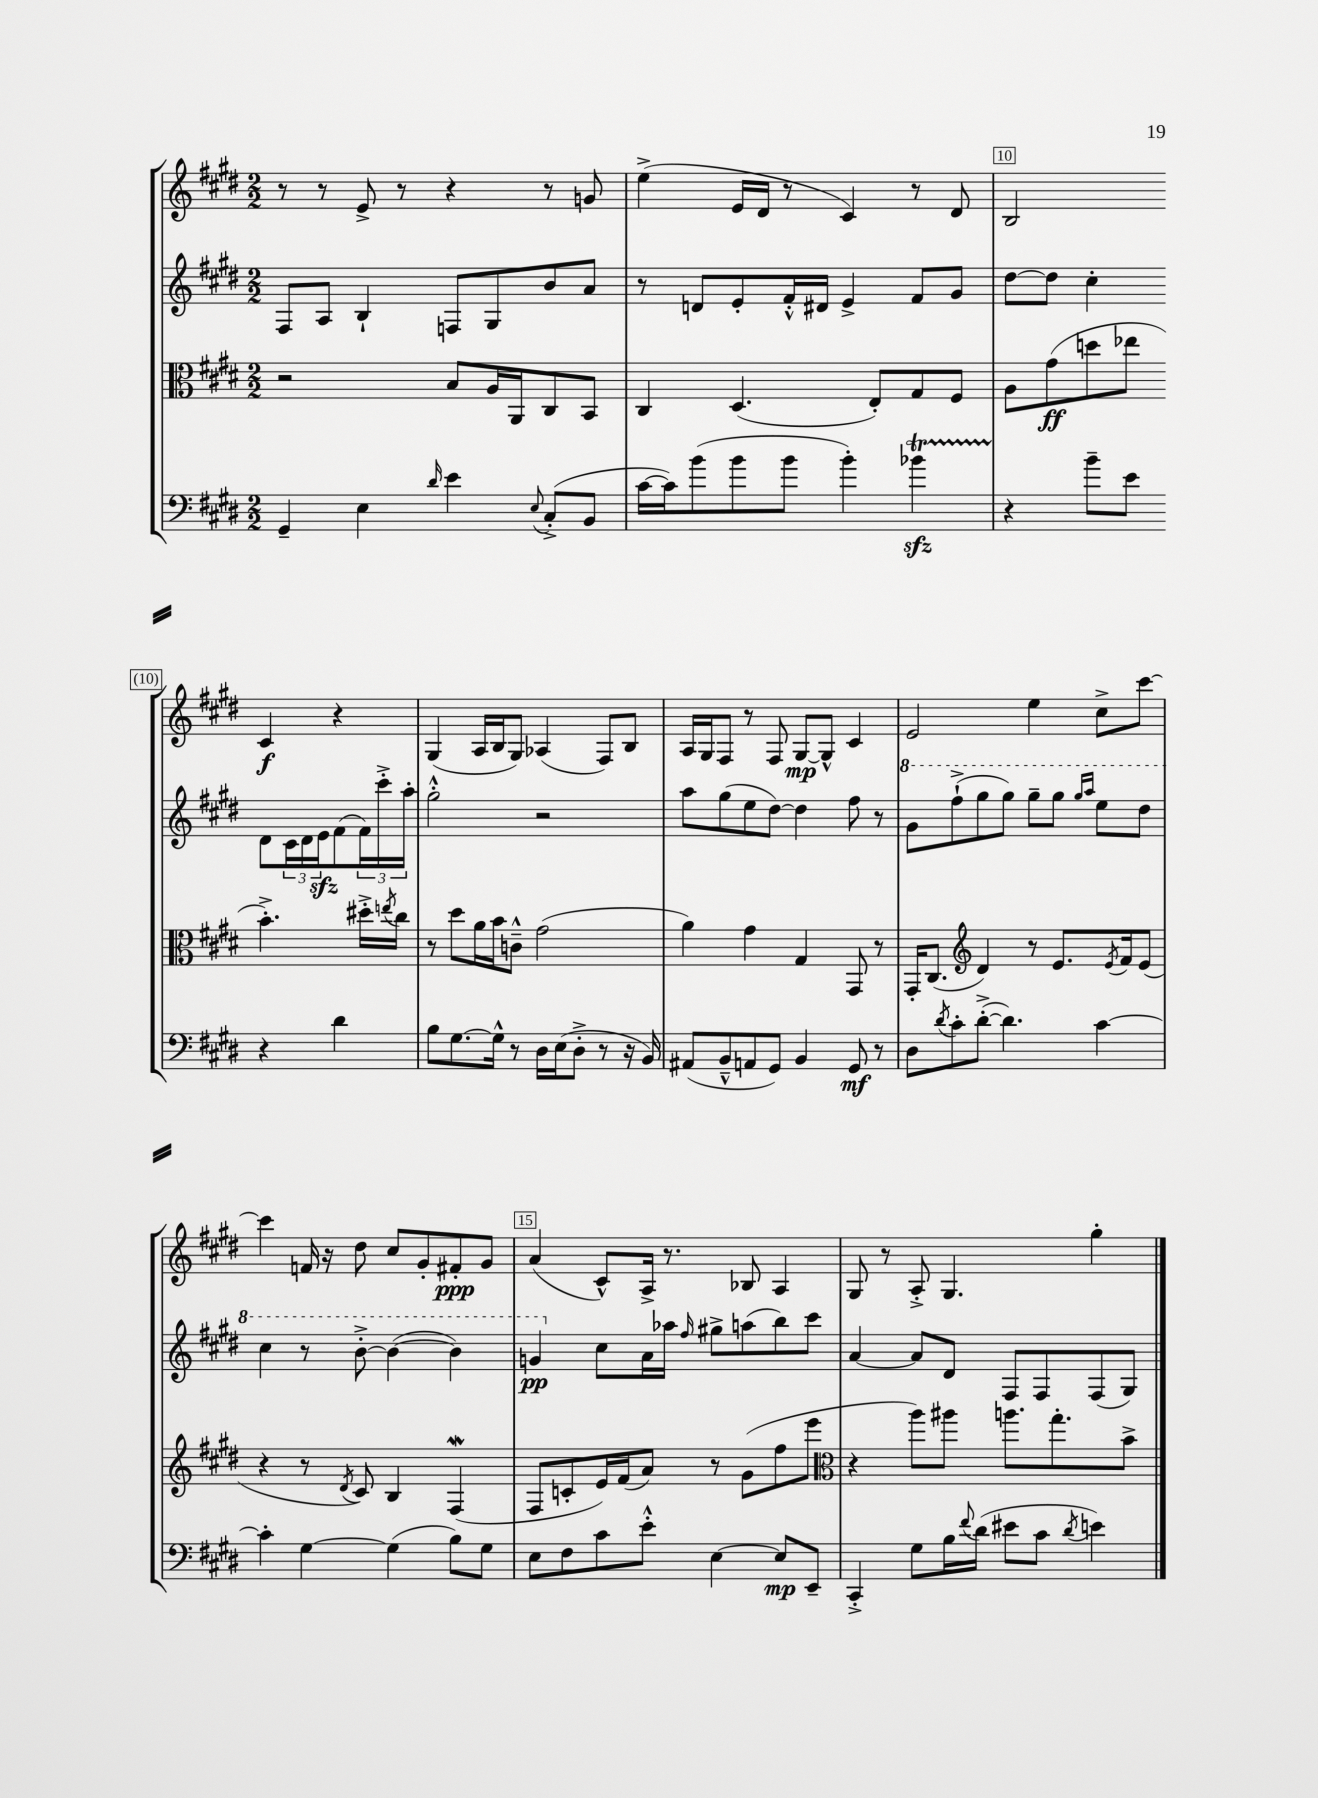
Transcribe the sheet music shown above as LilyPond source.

<<
\new StaffGroup <<
\new Staff = "s0" {
    \clef treble \key e \major \numericTimeSignature \time 2/2
    r8 r8 e'8-> r8 r4 r8 g'8 |
    e''4->( e'16 dis'16 r8 cis'4) r8 dis'8 |
    b2 cis'4\f r4 |
    gis4( a16 b16 gis8) aes4( fis8) b8 |
    a16 gis16 fis8 r8 fis8 gis8~\mp gis8-^ cis'4 |
    e'2 e''4 cis''8-> cis'''8~ |
    cis'''4 f'16 r16 dis''8 cis''8 gis'8-. fis'8-.\ppp gis'8 |
    a'4( cis'8-^) a16-> r8. bes8 a4 |
    gis8 r8 a8-.-> gis4. gis''4-. \bar "|." |
}
\new Staff = "s1" {
    \clef treble \key e \major \numericTimeSignature \time 2/2
    fis8 a8 b4-! f8 gis8 b'8 a'8 |
    r8 d'8 e'8-. fis'16-.-^ dis'16 e'4-> fis'8 gis'8 |
    dis''8~ dis''8 cis''4-. dis'8 \tuplet 3/2 { cis'16 dis'16 e'16\sfz } fis'8( \tuplet 3/2 { fis'16) cis'''16-.-> a''16-. } |
    gis''2-.-^ r2 |
    a''8 gis''8( e''8 dis''8~) dis''4 fis''8 r8 |
    \ottava #1 gis''8 fis'''8-!->( gis'''8 gis'''8) gis'''8-- gis'''8 \grace { gis'''16 a'''16 } e'''8 dis'''8 |
    cis'''4 r8 b''8~-.-> b''4~( b''4) |
    g''4\pp \ottava #0 cis''8 a'16 aes''16 \grace { fis''16 } gis''8-> a''8( b''8) cis'''8 |
    a'4~ a'8 dis'8 fis8 fis8 fis8( gis8) \bar "|." |
}
\new Staff = "s2" {
    \clef alto \key e \major \numericTimeSignature \time 2/2
    r2 b8 a16 a,16 cis8 b,8 |
    cis4 dis4.( e8-.) gis8 fis8 |
    a8 gis'8\ff( d''8 ees''8 b'4.-.->) dis''16-.-> \acciaccatura { e''8 } cis''16 |
    r8 dis''8 a'16 b'16 c'8---^ gis'2( |
    a'4) gis'4 gis4 gis,8 r8 |
    gis,16-. cis8.( \clef treble dis'4) r8 e'8. \acciaccatura { e'8 } fis'16 e'8( |
    r4 r8 \acciaccatura { dis'8 } cis'8) b4 fis4\mordent( |
    fis8 c'8-. e'16) fis'16( a'8) r8 gis'8( fis''8 e'''8 |
    \clef alto r4 a''8) ais''8 a''8. gis''8.-. b'8-> \bar "|." |
}
\new Staff = "s3" {
    \clef bass \key e \major \numericTimeSignature \time 2/2
    gis,4-- e4 \grace { dis'16 } e'4 \appoggiatura { e8 } cis8-.->( b,8 |
    cis'16~ cis'16) b'8( b'8 b'8 b'4-.) bes'4\startTrillSpan\sfz |
    r4\stopTrillSpan b'8-- e'8 r4 dis'4 |
    b8 gis8.~ gis16-^ r8 dis16 e16( dis8-.-> r8 r16 b,16) |
    ais,8( b,8---^ a,8 gis,8) b,4 gis,8\mf r8 |
    dis8 \acciaccatura { dis'8 } cis'8-. dis'8~-.->( dis'4.) cis'4~ |
    cis'4-. gis4~ gis4( b8) gis8 |
    e8 fis8 cis'8 e'8-.-^ e4~ e8\mp e,8-- |
    cis,4-.-> gis8 b16 \appoggiatura { fis'8 } dis'16( eis'8 cis'8 \acciaccatura { dis'8 } e'4) \bar "|." |
}
>>
>>
\layout { \context { \Score currentBarNumber = #8 \override BarNumber.break-visibility = ##(#f #t #t) barNumberVisibility = #(every-nth-bar-number-visible 5) \override BarNumber.stencil = #(make-stencil-boxer 0.1 0.3 ly:text-interface::print) } }
